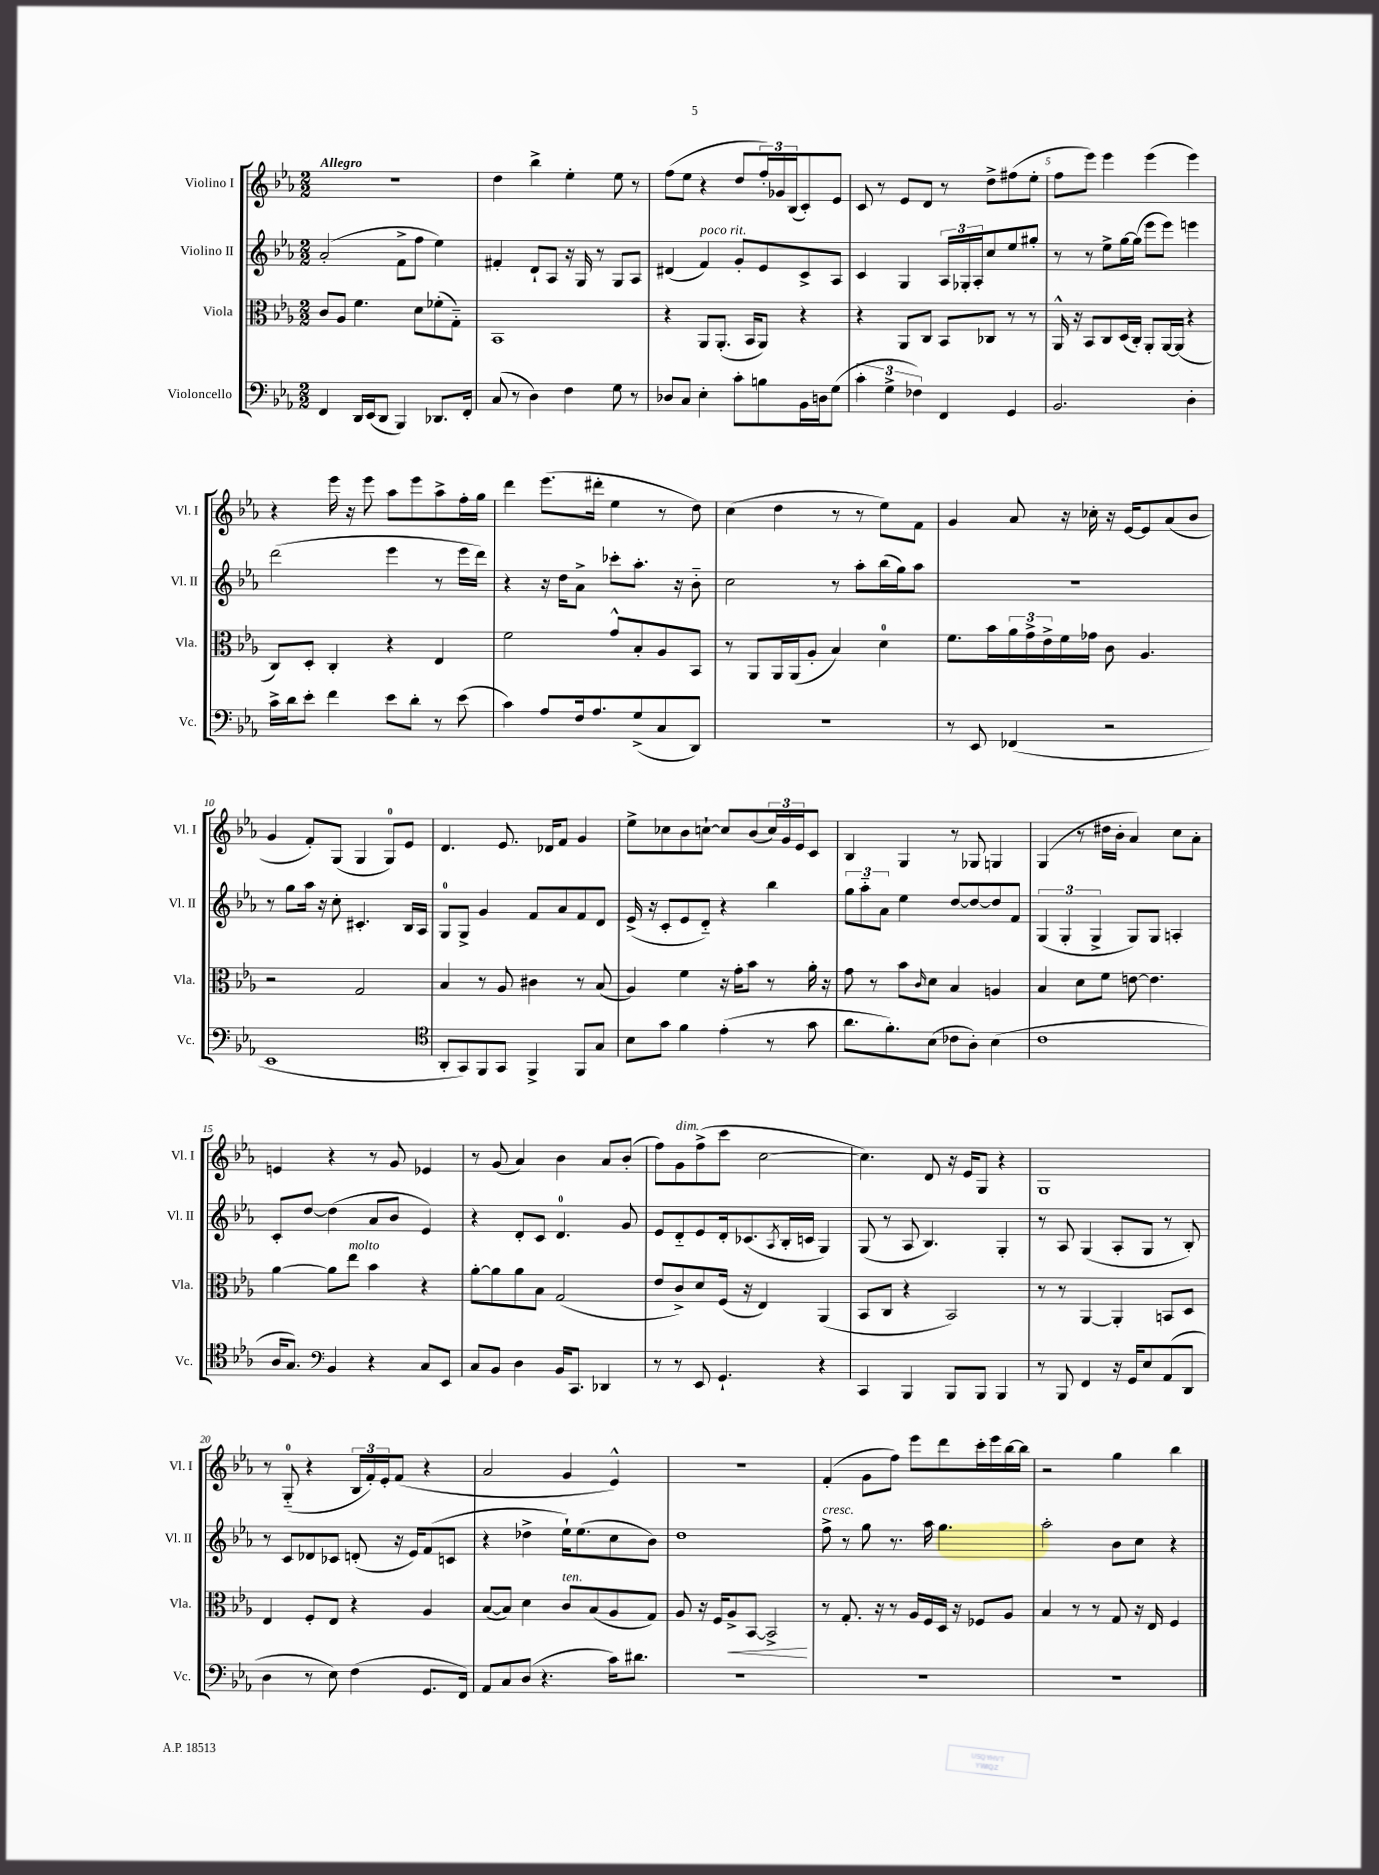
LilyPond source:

<<
\new StaffGroup <<
\new Staff = "s0" \with { instrumentName = "Violino I" shortInstrumentName = "Vl. I" } {
    \clef treble \key ees \major \numericTimeSignature \time 2/2 \tempo "Allegro"
    r1 |
    d''4 bes''4-> ees''4-. ees''8 r8 |
    f''8( ees''8 r4 d''8 \tuplet 3/2 { f''16-.) ges'16 bes16( } c'8-.) ees'8 |
    c'8 r8 ees'8 d'8 r8 d''8-> fis''8( ees''8-. |
    f''8 ees'''8) ees'''4 ees'''4( ees'''4) |
    r4 ees'''16 r16 ees'''8 aes''8 ees'''8 aes''8-> f''16-. g''16 |
    d'''4 ees'''8.( dis'''16-. ees''4 r8 d''8) |
    c''4( d''4 r8 r8 ees''8) f'8 |
    g'4 aes'8 r16 ces''16-. r16 ees'16~ ees'8 aes'8( bes'8 |
    g'4 f'8-.) g8( g4 g8-0) ees'8 |
    d'4. ees'8. des'16 f'8 g'4 |
    ees''8-> ces''8 bes'8 c''8~-! c''8 bes'8( \tuplet 3/2 { c''16) g'16 ees'16 } c'8 |
    bes4 g4 r8 ges8 g4 |
    g4( r8 dis''16 bes'16-. aes'4) c''8 aes'8-. |
    e'4 r4 r8 g'8 ees'4 |
    r8 g'8( aes'4) bes'4 aes'8 bes'8-.( |
    f''8) g'8^\markup { \italic "dim." } f''8->( c'''8 c''2~ |
    c''4.) d'8 r16 ees'16 g8 r4 |
    g1 |
    r8 g8-0-_( r4 \tuplet 3/2 { bes16 f'16-.) ees'16-. } f'8( r4 |
    aes'2 g'4 ees'4-^) |
    r1 |
    f'4-.( g'8 f''8) ees'''8 d'''8 c'''16-. ees'''16 bes''16~ bes''16 |
    r2 g''4 bes''4 \bar "|." |
}
\new Staff = "s1" \with { instrumentName = "Violino II" shortInstrumentName = "Vl. II" } {
    \clef treble \key ees \major \numericTimeSignature \time 2/2
    aes'2-.( f'8-> f''8 ees''4) |
    fis'4-. d'8-! aes8 r16 g16 r8 g8 aes8 |
    dis'4( f'4^\markup { \italic "poco rit." }) g'8-. ees'8 c'8-> aes8 |
    c'4 g4 \tuplet 3/2 { aes16 ges16-. aes16-. } c''8 ees''8 gis''8-. |
    r8 r8 ees''8-> g''16~ g''16( ees'''8 ees'''8) e'''4 |
    d'''2( ees'''4 r8 ees'''16 d'''16) |
    r4 r16 d''16 aes'8-> ces'''8-. aes''8.-. r16 bes'8-_ |
    c''2 r8 aes''8-. bes''16( g''16) aes''8 |
    r1 |
    r8 g''8 aes''16 r16 c''8-. cis'4.-. bes16 aes16 |
    g8-0 g8-> g'4 f'8 aes'8 f'8 d'8 |
    ees'16->( r16 c'8-. ees'8 d'8-_) r4 bes''4 |
    \tuplet 3/2 { g''8 aes''8-_ aes'8 } ees''4 d''8~ d''8~ d''8 f'8 |
    \tuplet 3/2 { g4( g4-. g4-> } g8) g8 a4-. |
    c'8-. d''8~ d''4( aes'8 bes'8 ees'4) |
    r4 d'8-. c'8 d'4.-0 g'8 |
    ees'8 d'8-_ ees'8 d'16-. ces'8.( \acciaccatura { aes8 } bes16-. c'16 g4) |
    g8( r8 aes8 bes4.) g4-. |
    r8 aes8 g4( aes8-. g8 r8 bes8-.) |
    r8 c'8 des'8 ces'8 d'8-.( r16 ees'16) f'8( c'8 |
    r4 des''4-> ees''16-!) ees''8.( c''8 bes'8) |
    d''1 |
    f''8->^\markup { \italic "cresc." } r8 g''8 r8. aes''16 g''4. |
    aes''2-. bes'8 c''8 r4 \bar "|." |
}
\new Staff = "s2" \with { instrumentName = "Viola" shortInstrumentName = "Vla." } {
    \clef alto \key ees \major \numericTimeSignature \time 2/2
    c'8 aes8 f'4. d'8 fes'8-.( g8-_) |
    bes,1 |
    r4 aes,8 aes,8.-.( bes,16 aes,8) r4 |
    r4 aes,8 c8 bes,8 ces8 r8 r8 |
    aes,16-^ r16 bes,8 c8 d16( c16-.) aes,8-. aes,16~ aes,16( r4 |
    c8) d8-. c4-. r4 ees4 |
    f'2 g'8-^ bes8-. aes8 bes,8 |
    r8 aes,8 aes,16 aes,16( aes8-. bes4) d'4-0 |
    f'8. bes'16 \tuplet 3/2 { aes'16 g'16-> ees'16-> } f'16 ges'16 c'8 aes4. |
    r2 g2 |
    bes4 r8 aes8 cis'4 r8 bes8( |
    aes4) f'4 r16 g'16-. bes'8 r8 aes'16-. r16 |
    g'8 r8 bes'8 \grace { c'16 } d'8 bes4 a4 |
    bes4 d'8 f'8 e'8~ e'4. |
    aes'4~ aes'8 ees''8^\markup { \italic "molto" } bes'4 r4 |
    aes'8~-. aes'8 aes'8 bes8 g2( |
    ees'8 c'8->) d'8 f16( r16 ees4) aes,4( |
    bes,8 c8 r4 bes,2) |
    r8 r8 aes,4~ aes,4-. b,8 d8 |
    ees4 f8-. ees8 r4 aes4 |
    bes8~( bes8) d'4 c'8^\markup { \italic "ten." } bes8( aes8 g8) |
    aes8 r16 f16 aes8->\< bes,8~ bes,2->\! |
    r8 g8.-. r16 r8 aes16 f16 d16 r16 fes8 aes8 |
    bes4 r8 r8 g8 r16 ees16 f4 \bar "|." |
}
\new Staff = "s3" \with { instrumentName = "Violoncello" shortInstrumentName = "Vc." } {
    \clef bass \key ees \major \numericTimeSignature \time 2/2
    f,4 d,16 ees,16( d,8 bes,,4) des,8. f,16-. |
    c8( r8 d4) f4 g8 r8 |
    des8 c8 ees4-. c'8-. b8 bes,16 d16 g8( |
    \tuplet 3/2 { c'4-. g4-> fes4) } f,4 g,4 |
    bes,2. d4-. |
    c'16-> d'16 ees'8-. f'4 ees'8 d'8-. r8 ees'8( |
    c'4) aes8 f16 aes8. g8->( c8 d,8) |
    R1 |
    r8 ees,8 fes,4( r2 |
    ees,1 |
    \clef tenor aes,8-. g,8) f,8 g,8 f,4-> f,8 g8 |
    bes8 g'8 f'4 ees'4-.( r8 g'8 |
    aes'8. f'8.-.) bes8( ces'8 aes8-.) bes4( |
    c'1 |
    aes16 g8.) \clef bass bes,4 r4 c8 ees,8 |
    c8 bes,8 d4 bes,16 c,8. des,4 |
    r8 r8 ees,8 g,4.-! r4 |
    c,4 bes,,4 bes,,8 bes,,8 bes,,4 |
    r8 bes,,8 f,4 r16 g,16 ees8 aes,8( d,8 |
    d4 r8 ees8) f4( g,8. f,16) |
    aes,8 c8 d8( r4. c'16) dis'8. |
    R1 |
    R1 |
    R1 \bar "|." |
}
>>
>>
\layout { \context { \Score \override BarNumber.break-visibility = ##(#f #t #t) barNumberVisibility = #(every-nth-bar-number-visible 5) } }
